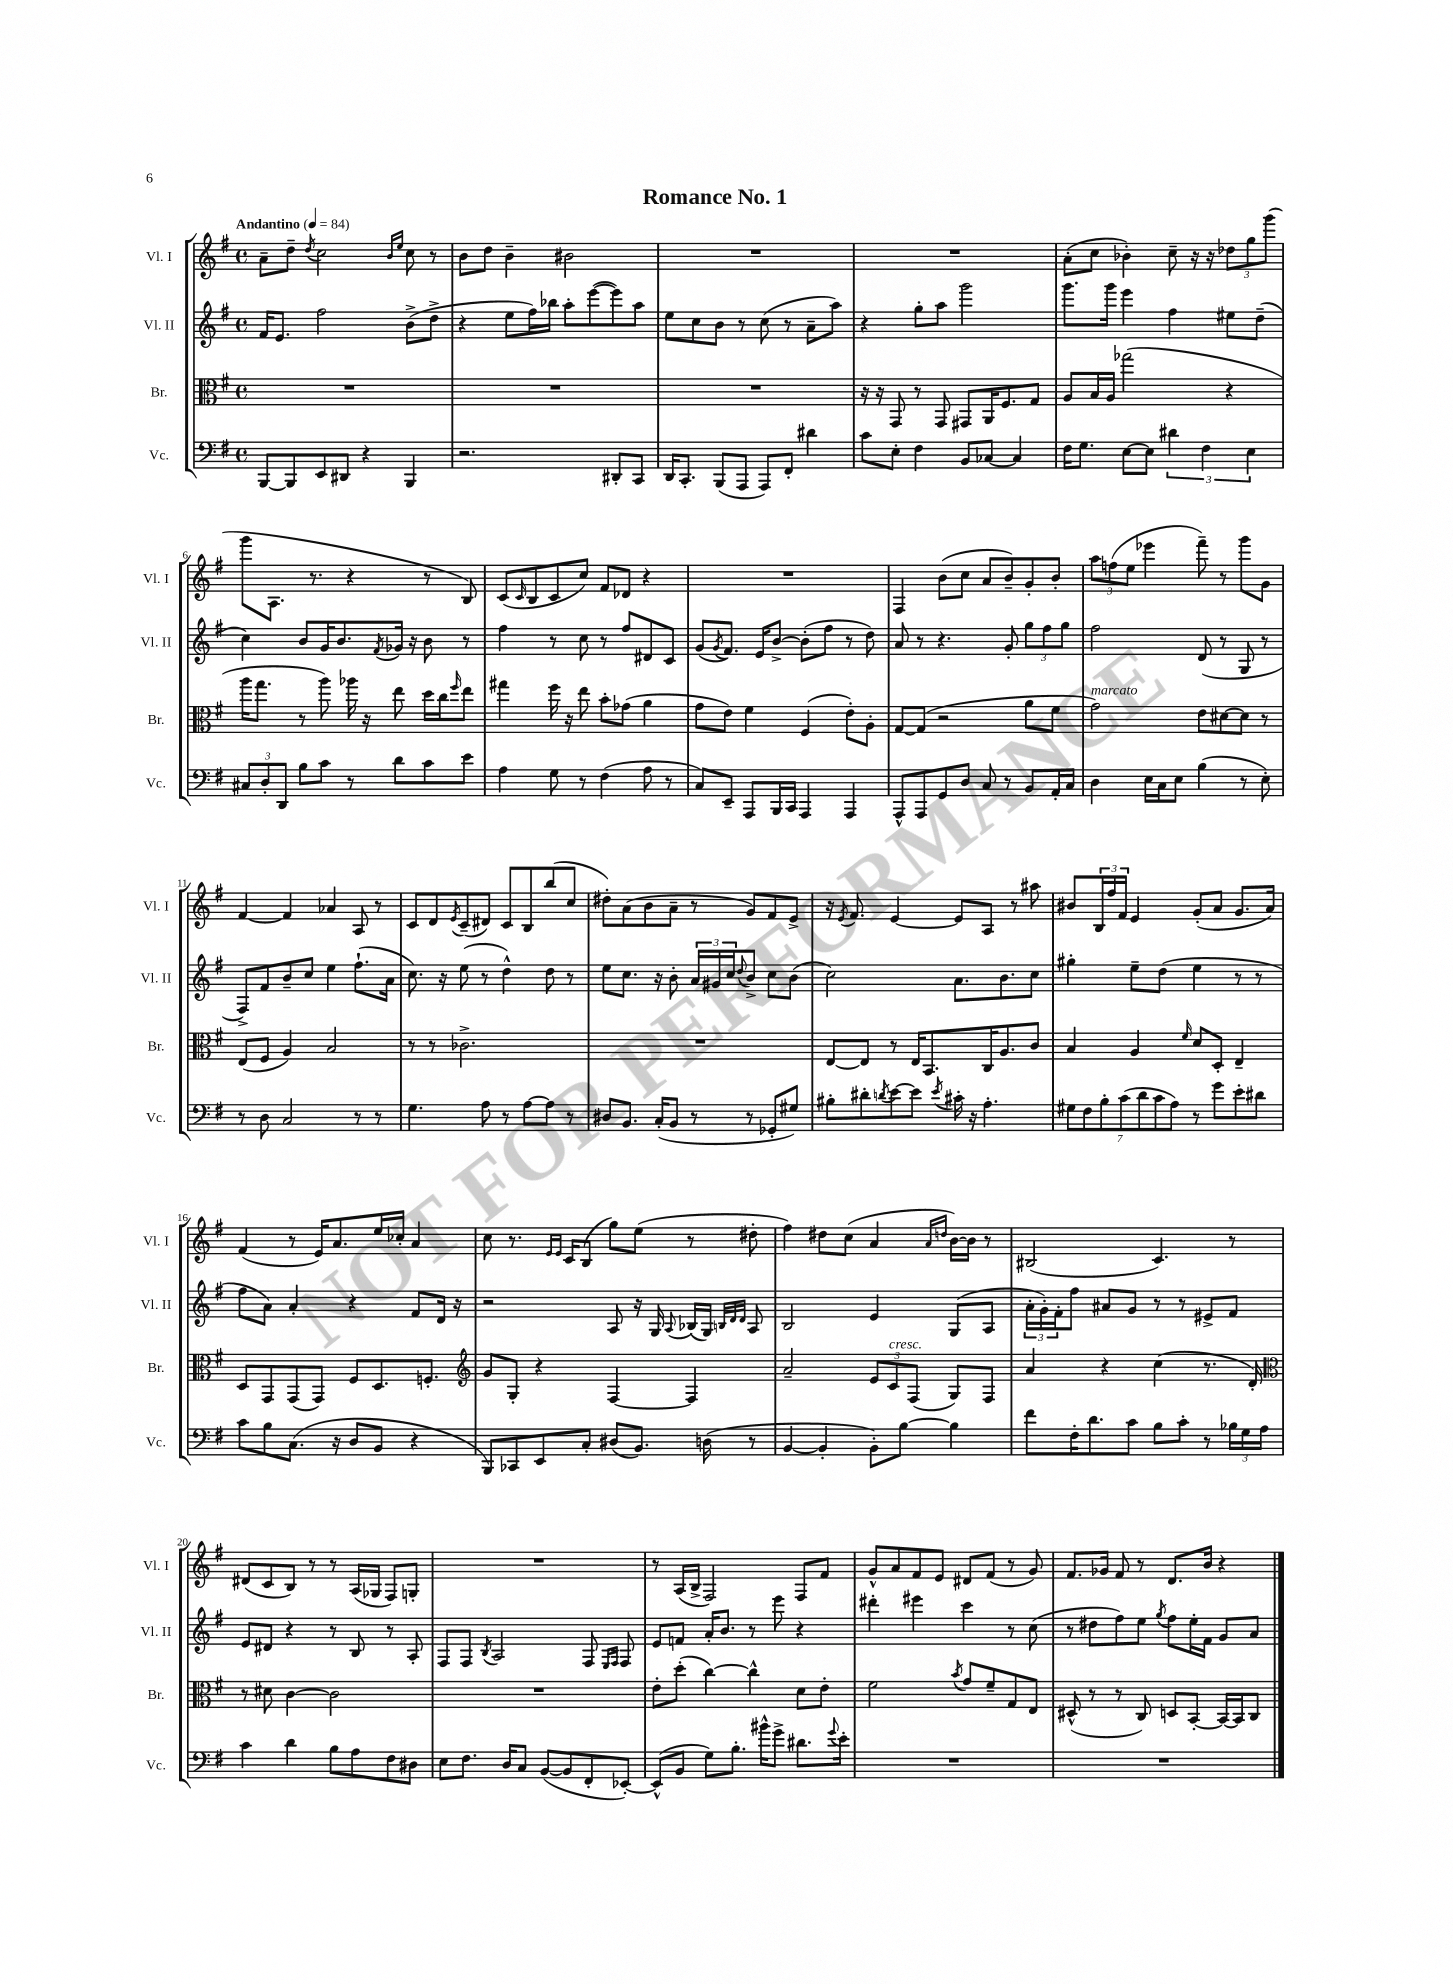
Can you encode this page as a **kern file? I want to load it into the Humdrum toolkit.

**kern	**kern	**kern	**kern
*staff4	*staff3	*staff2	*staff1
*clefF4	*clefC3	*clefG2	*clefG2
*k[f#]	*k[f#]	*k[f#]	*k[f#]
*M4/4	*M4/4	*M4/4	*M4/4
*met(c)	*met(c)	*met(c)	*met(c)
*MM84	*MM84	*MM84	*MM84
[8BBB/L	1r	16f#/LK	8a~\L
.	.	8.e/J	.
8BBB/]	.	.	8dd~\J
.	.	.	8qdd/
8EE/	.	2ff#\	2cc\
8DD#/J	.	.	.
4r	.	.	.
.	.	.	16qqb/LL
.	.	.	16qqee/JJ
4BBB/	.	(8b^\L	8cc\
.	.	8dd^\J	8r
=	=	=	=
2.r	1r	4r	8b\L
.	.	.	8dd\J
.	.	8ee\L	4b~\
.	.	16ff#\L)	.
.	.	16bb-\JJ	.
.	.	8aa'\L	2b#\
.	.	([8eee\	.
8DD#'/L	.	8eee\])	.
8CC/J	.	8aa\J	.
=	=	=	=
16DD/LK	1r	8ee\L	1r
8.CC'/J	.	.	.
.	.	8cc\	.
(8BBB/L	.	8b\J	.
8AAA/J	.	8r	.
8AAA/L)	.	(8cc\	.
8FF#'/J	.	8r	.
4d#\	.	8a~\L	.
.	.	8aa\J)	.
=	=	=	=
8c\L	16r	4r	1r
.	16r	.	.
8E'\J	8GG/	.	.
4F#\	8r	8gg'\L	.
.	8GG/	8aa\J	.
8BB/L	8GG#/L	2ggg\	.
[8C-/J	16AA/K	.	.
.	8.F#/	.	.
4C-/]	.	.	.
.	8G/J	.	.
=	=	=	=
16F#\LK	8A/L	8.ggg\L	(8a'\L
8.G\J	.	.	.
.	16B/L	.	8cc\J
.	16A/JJ	16ggg\Jk	.
[8E\L	(2gg-\	4eee\	4b-'\)
8E\]J	.	.	.
6d#\	.	4ff#\	8cc~\
.	.	.	16r
6F#\	.	.	.
.	.	.	16r
.	4r	8ee#\L	12dd-\L
6E\	.	.	12gg\
.	.	(8dd~\J	.
.	.	.	(12ggg\J
=	=	=	=
12C#/L	16aa\LK	4cc\)	8ggg\L
.	8.gg\J	.	.
12D'/	.	.	.
.	.	.	8.A\J
12DD/J	.	.	.
8B\L	8r	8b/L	.
.	.	.	8.r
8c\J	8aa\)	16g/K	.
.	.	8.b/	.
8r	16aa-\	.	4r
.	16r	.	.
.	.	8qf#/	.
8d\L	8ee\	16g-/Jk	.
.	.	16r	.
8c\	16dd\LL	8b\	8r
.	16cc\J	.	.
.	16qqff#/	.	.
8e\J	8ee\J	8r	8B/)
=	=	=	=
4A\	4gg#\	4ff#\	(8c/L
.	.	.	16qqc/
.	.	.	8B/
8G\	16ff#\	8r	8c/
.	16r	.	.
8r	8ee\	8cc\	8cc/J)
(4F#\	8b'\L	8r	8f#/L
.	(8g-\J	8ff#/L	8d-/J
8A\	4a\	8d#/	4r
8r	.	8c/J	.
=	=	=	=
8C/L)	8g\L	(8g/L	1r
.	.	8qg/	.
8EE~/J	8e\J)	8.f#/J)	.
8AAA/L	4f#\	.	.
.	.	16e/LK	.
16BBB/L	.	[8b^/J	.
16CC/JJ	.	.	.
4AAA/	(4F#/	(8b'\]L	.
.	.	8ff#\J	.
4AAA/	8e'\L)	8r	.
.	8A'\J	8dd\)	.
=	=	=	=
8AAA^^/L	[8G/L	8a/	4F#/
8AAA/	(8G/]J	8r	.
8GG/	2r	4.r	(8b\L
8D/J	.	.	8cc\J
8C/	.	.	8a/L
8r	.	8g'/	8b~/)
8BB/L	8a\L	12gg\L	8g'/
.	.	12ff#\	.
16AA'/L	8f#\J	.	8b'/J
.	.	12gg\J	.
16C/JJ	.	.	.
=	=	=	=
4D\	2g\)	2ff#\	12aa\L
.	.	.	(12ff\
.	.	.	12ee\J
16E\LL	.	.	4eee-\
16C\J	.	.	.
8E\J	.	.	.
(4B\	8e\L	(8d/	8fff#~\)
.	[8d#\	8r	8r
8r	8d#\]J	8G/	8ggg\L
8E'\)	8r	8r	8g\J
=	=	=	=
8r	(8E/L	8F#^/L)	[4f#/
8D\	8F#/J	8f#/	.
2C/	4A/)	8b~/	4f#/]
.	.	8cc/J	.
.	2B/	4ee\	4a-/
8r	.	(8.ff#`\L	8A/
8r	.	.	8r
.	.	16a\Jk	.
=	=	=	=
4.G\	8r	8.cc\)	8c/L
.	8r	.	8d/
.	.	16r	.
.	.	.	8qe/
.	2.c-^\	(8ee\	(8c~/
8A\	.	8r	8d#/J)
8r	.	4dd^^\)	8c/L
[8A\L	.	.	8B/
8A\]J	.	8dd\	(8bb/
8r	.	8r	8cc/J
=	=	=	=
8D#/L	1r	8ee\L	8dd#'\L)
8.BB/J	.	8.cc\J	(8a\
.	.	.	8b\
(16C'/LK	.	16r	.
8BB/J	.	8b'\	8a~\J
8r	.	24a/LL	8r
.	.	24g#/	.
.	.	24cc/J	.
.	.	8qqdd/	.
8r	.	8b^/J	8g/L)
8GG-'/L	.	8cc\L	8f#/
8G#/J)	.	(8b\J	8e^/J
=	=	=	=
8B#'\L	[8E/L	2cc\)	16r
.	.	.	8qe/
.	.	.	8.f#/
8d#'\	8E/]J	.	.
8qd/	.	.	.
[8e\	8r	.	[4e/
8e\]J	16E/LK	.	.
.	8.BB/	.	.
8qe/	.	.	.
16c#'\	.	8.a\L	8e/]L
16r	.	.	.
4.A'\	16C/K	.	8A/J
.	8.A/	8.b\	.
.	.	.	8r
.	8c/J	8cc\J	8aa#\
=	=	=	=
14G#\L	4B/	4gg#'\	8b#/L
14F#\	.	.	.
.	.	.	24B/L
14B'\	.	.	.
.	.	.	24ff#/
.	.	.	24f#/JJ
(14c\	.	.	.
.	4A/	8ee~\L	4e/
14d\	.	.	.
14c\	.	.	.
.	.	(8dd\J	.
14A\J)	.	.	.
.	16qqf#/	.	.
8r	8d/L	4ee\	(8g'/L
8g\L	8D'/J	.	8a/J
8e'\	4E~/	8r	8.g/L
8d#\J	.	8r	.
.	.	.	16a/Jk)
=	=	=	=
8c\L	8D/L	8ff#\L	(4f#/
8B\	8GG/	8a\J)	.
(8.C\J	(8GG/	4a'/	8r
.	8GG/J)	.	16e/LK)
16r	.	.	8.a/
8D/L	8F#/L	4r	.
8BB/J	8.D/	.	16ee/L
.	.	.	16cc-'/JJ
4r	.	8f#/L	4a/
.	8.F'/J	.	.
.	.	16d/Jk	.
.	.	16r	.
=	=	=	=
*	*clefG2	*	*
8BBB/L)	8g/L	2r	8cc\
8CC-/	8G'/J	.	8.r
8EE/	4r	.	.
.	.	.	16qqe/LL
.	.	.	16qqe/JJ
.	.	.	16c/LK
8C'/J	.	.	(8B/J
(8D#/L	[4F#/	8A/	8gg\L)
8.BB/J)	.	16r	(8ee\J
.	.	16G/	.
.	.	8qqA/	.
.	4F#/]	(16B-/LL	8r
(16D\	.	16G/JJ)	.
.	.	32qqB/LLL	.
.	.	32qqd/	.
.	.	32qqd/JJJ	.
8r	.	8A/	8dd#'\
=	=	=	=
[4BB/	2a~/	2B/	4ff#\)
4BB'/]	.	.	8dd#\L
.	.	.	(8cc\J
8BB'\L)	12e/L	4e/	4a/
.	12c/	.	.
[8B\J	.	.	.
.	(12F#/J	.	.
.	.	.	16qqa/LL
.	.	.	16qqdd/JJ
4B\]	8G/L)	(8G/L	[16b\LL)
.	.	.	16b\]JJ
.	8F#/J	8A/J	8r
=	=	=	=
8f#\L	4a/	24a'\LL	(2B#/
.	.	24g'\)	.
.	.	24f#'\J	.
16F#'\K	.	8ff#\J	.
8.d\	.	.	.
.	4r	8a#/L	.
8c\J	.	8g/J	.
8B\L	(4cc\	8r	4.c/)
8c'\J	.	8r	.
8r	8.r	8e#^/L	.
24B-\LL	.	8f#/J	8r
24G\	.	.	.
.	16d'/)	.	.
24A\JJ	.	.	.
=	=	=	=
*	*clefC3	*	*
4c\	8r	8e/L	(8d#/L
.	8d#\	8d#/J	8c/
4d\	[4c\	4r	8B/J)
.	.	.	8r
8B\L	2c\]	8r	8r
8A\	.	8B/	(16A/LL
.	.	.	16G-/JJ
8F#\	.	8r	8F#/L)
8D#\J	.	8A'/	8G'/J
=	=	=	=
8E\L	1r	8F#/L	1r
8.F#\J	.	8F#/J	.
.	.	8qB/	.
.	.	2A/	.
16D/LK	.	.	.
8C/J	.	.	.
([8BB/L	.	.	.
8BB/]	.	.	.
8FF#'/	.	8F#/	.
.	.	16qqE/LL	.
.	.	16qqF#/JJ	.
[8EE-'/J)	.	8F#/	.
=	=	=	=
(8EE-^^/]L	8e'\L	8e/L	8r
8BB/J	(8dd'\J	8f/J	(16A/LL
.	.	.	16B^/JJ
8G\L)	[4cc\)	16a'/LK	2F#/)
.	.	8.b/J	.
8.B'\J	.	.	.
.	4cc^^\]	8r	.
16b#^^\LK	.	.	.
8g^\J	.	8eee\	.
8.d#\L	8d\L	4r	8F#/L
.	8e'\J	.	8f#/J
8qqg/	.	.	.
16e'\Jk	.	.	.
=	=	=	=
1r	2f#\	4ddd#'\	8g^^/L
.	.	.	8a/
.	.	4eee#\	8f#/
.	.	.	8e/J
.	8qb/	.	.
.	8g/L	4ccc\	8d#/L
.	8f#~/	.	(8f#/J
.	8G/	8r	8r
.	8E/J	(8cc\	8g/)
=	=	=	=
1r	(8D#^^/	8r	8.f#/L
.	8r	8dd#\L	.
.	.	.	16g-/Jk
.	8r	8ff#\)	8f#/
.	8C/)	8ee\J	8r
.	.	8qgg/	.
.	8D/L	8ff#\L	8.d/L
.	[8BB'/J	16ee'\L	.
.	.	16f#\JJ	16b/Jk
.	16BB/_LL	8g/L	4r
.	16BB/]J	.	.
.	8C/J	8a/J	.
==	==	==	==
*-	*-	*-	*-
